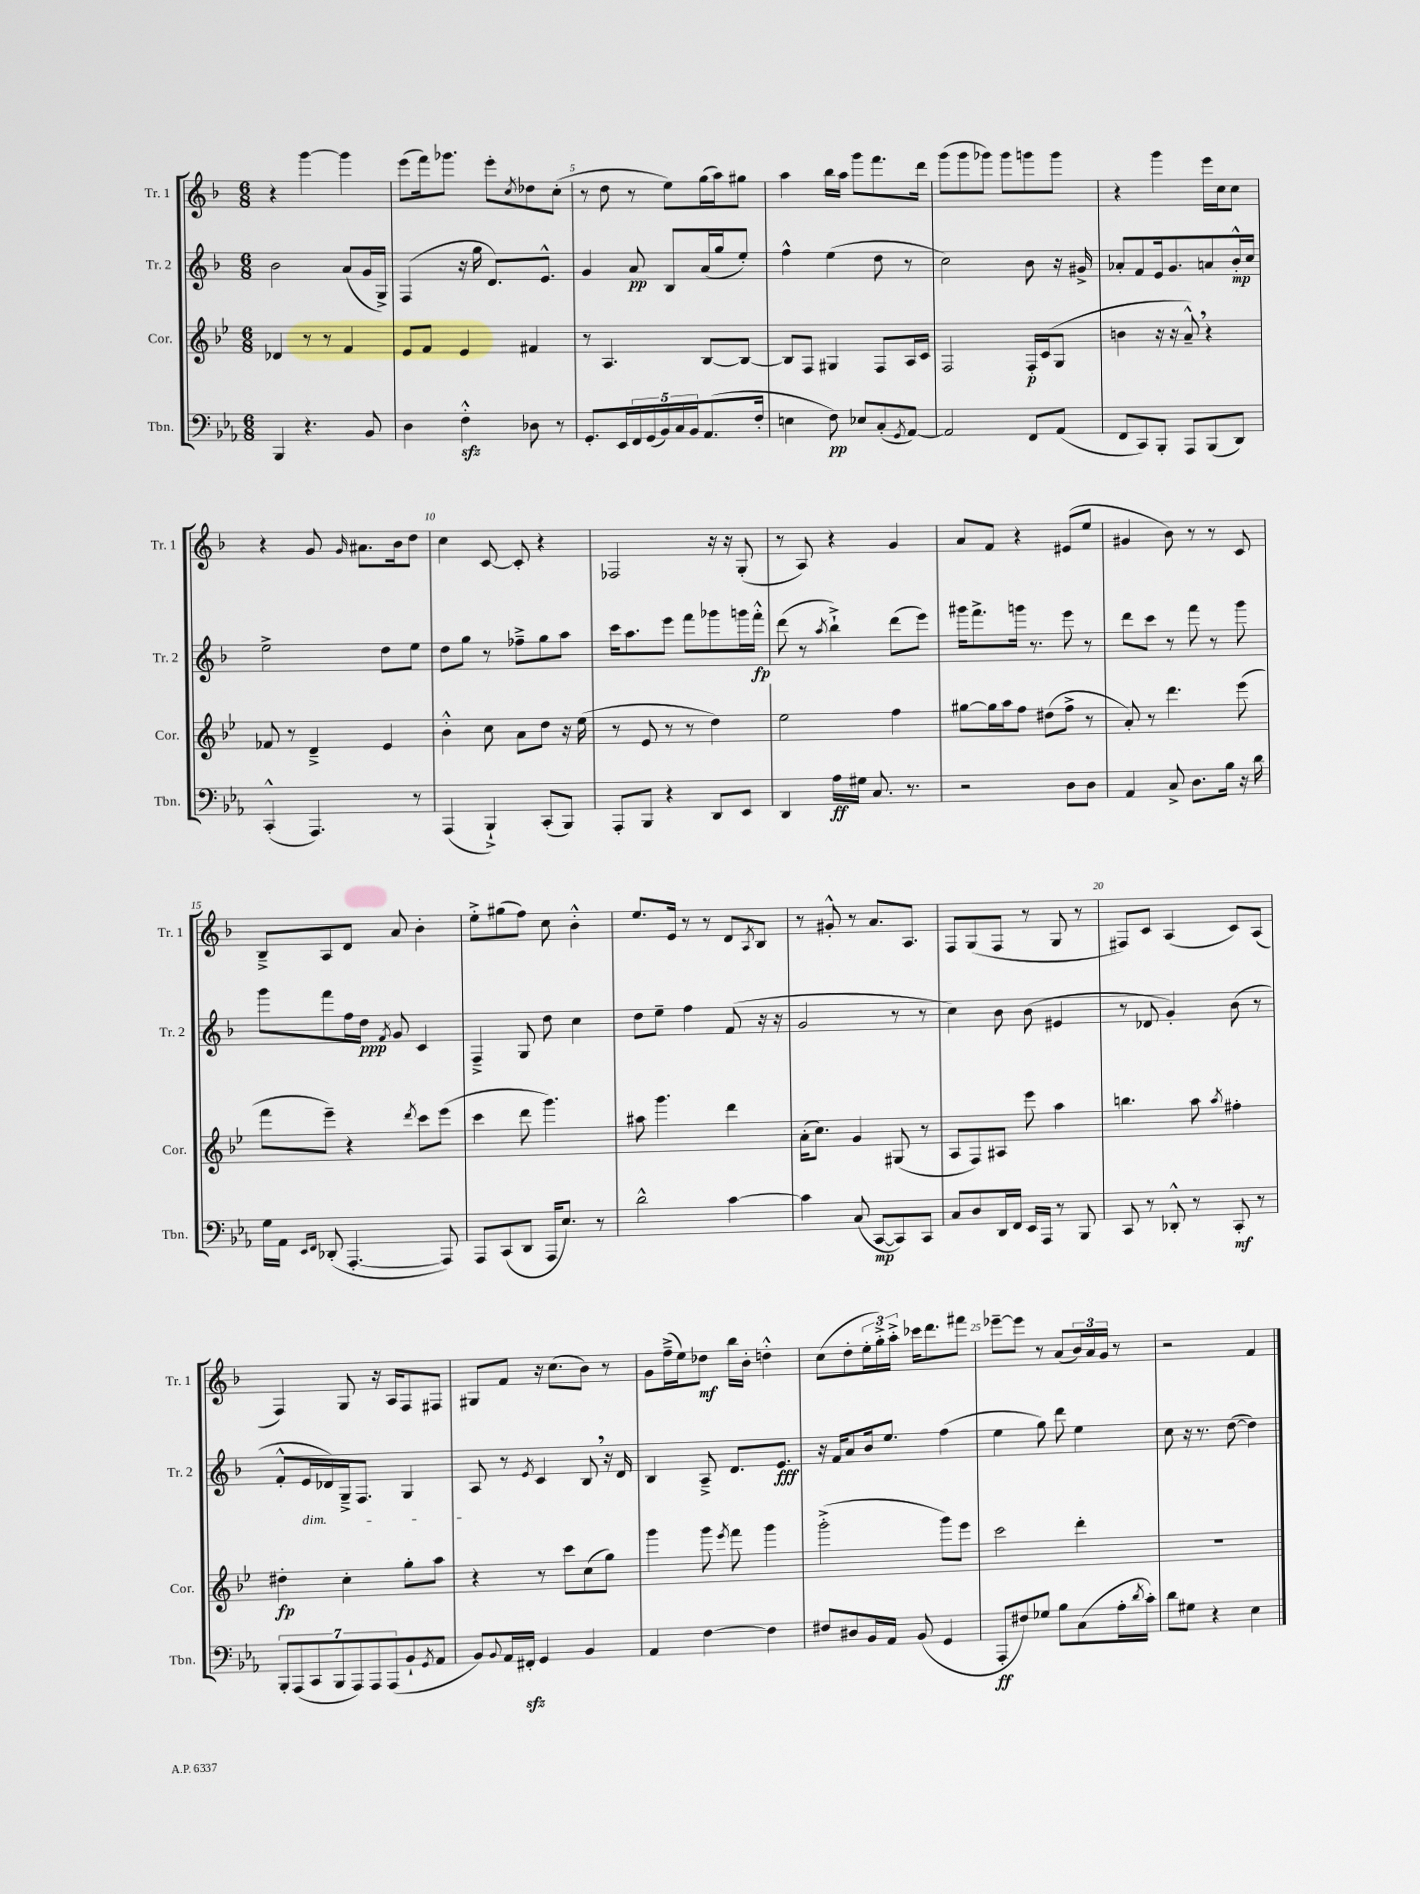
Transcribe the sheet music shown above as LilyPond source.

<<
\new StaffGroup <<
\new Staff = "s0" \with { instrumentName = "Tr. 1" shortInstrumentName = "Tr. 1" } {
    \clef treble \key f \major \numericTimeSignature \time 6/8
    r4 g'''4~ g'''4 |
    e'''8( f'''16) ges'''8. e'''8-. \acciaccatura { c''8 } des''8 c''8-.( |
    r8 d''8 r8 e''8) g''16( a''16) gis''8 |
    a''4 bes''16 a''16 g'''8 f'''8. d'''16 |
    g'''8( g'''8 ges'''8) ges'''8 g'''8 g'''8 |
    r4 g'''4 e'''16 c''16 c''8 |
    r4 g'8 \grace { g'16 } ais'8. bes'16 d''8 |
    c''4 c'8~ c'8-. r4 |
    fes2 r16 r16 g8-.( |
    r8 a8) r4 g'4 |
    a'8 f'8 r4 eis'8( e''8 |
    gis'4 bes'8) r8 r8 c'8 |
    bes8---> a8 d'8 a'8 bes'4-. |
    e''8-.-> gis''8( f''8) c''8 bes'4-.-^ |
    e''8. e'16 r8 r8 d'8 \acciaccatura { a8 } bes8 |
    r8 gis'8-.-^ r8 a'8. a8. |
    f8 g8( f8 r8 g8 r8 |
    fis8) c'8 a4( c'8) a8( |
    f4) g8 r16 a16 f8 fis8 |
    gis8 f'8 r16 c''8.( bes'8) r8 |
    g'8 f''16--->( e''16) des''8\mf bes''16 bes'16-. d''4-.-^ |
    c''8( d''8-. \tuplet 3/2 { e''16-. g''16-.->) a''16-.-> } ces'''16 d'''8. fis'''8 |
    ees'''8~-- ees'''8 r8 a'8( \tuplet 3/2 { bes'16) a'16 g'16 } r8 |
    r2 f'4 \bar "|." |
}
\new Staff = "s1" \with { instrumentName = "Tr. 2" shortInstrumentName = "Tr. 2" } {
    \clef treble \key f \major \numericTimeSignature \time 6/8
    bes'2 a'8( g'16 g16->) |
    f4( r16 g''16 d'8.) e'8.-^ |
    g'4 a'8\pp bes8 a'16( g''16 e''8-.) |
    f''4-^ e''4( d''8 r8 |
    c''2) bes'8 r16 gis'16-> |
    aes'8-. f'8 e'16 g'8. a'8 bes'16-.-^\mp c''16 |
    e''2-> d''8 e''8 |
    d''8 g''8 r8 fes''8---> g''8 a''8 |
    c'''16 a''8. e'''8 f'''8 ges'''8 g'''16 f'''16-.-^\fp |
    d'''8( r8 \acciaccatura { a''8 } bes''4-!->) d'''8( e'''8) |
    gis'''16 f'''8.-> g'''16 r8. e'''8 r8 |
    d'''8 c'''8 r8 f'''8 r8 g'''8 |
    g'''8 f'''8 f''16 d''16\ppp \acciaccatura { f'8 } g'8 c'4 |
    f4---> g8 d''8 c''4 |
    d''8 e''8-- f''4 f'8( r16 r16 |
    g'2 r8 r8 |
    c''4) bes'8 bes'8( eis'4 |
    r8 des'8 g'4-.) bes'8( r8 |
    f'8-.-^ e'16\dim des'16) g16---> f8. g4 |
    a8\! r8 \acciaccatura { e'8 } c'4 bes8 \breathe r16 d'16 |
    bes4 a8---> d'8. e'8.\fff |
    r16 f'16 a'8 bes'16 e''8. f''4( |
    e''4 g''8) d'''8 e''4 |
    c''8 r16 r8. d''8~( d''4) \bar "|." |
}
\new Staff = "s2" \with { instrumentName = "Cor." shortInstrumentName = "Cor." } {
    \clef treble \key bes \major \numericTimeSignature \time 6/8
    des'4 r8 r8 f'4 |
    ees'8 f'8 ees'4 fis'4 |
    r8 a4. bes8~ bes8~ |
    bes8 f8 gis4 f8 a16 c'16 |
    f2 f16-.\p c'16( g8 |
    b'4 r16 r16 a'8---^) \breathe r4 |
    fes'8 r8 d'4---> ees'4 |
    bes'4-.-^ c''8 a'8 d''8 r16 ees''16( |
    r8 ees'8 r8 r8 d''4) |
    ees''2 f''4 |
    gis''8~ gis''16 a''16 f''8 dis''8( f''8-> r8 |
    a'8-.) r8 d'''4. ees'''8( |
    f'''8 ees'''8--) r4 \acciaccatura { d'''8 } c'''8 ees'''8( |
    c'''4 d'''8 g'''4.) |
    ais''8 g'''4. d'''4 |
    a'16-.( c''8.) g'4 gis8( r8 |
    a8 f8) ais8 ees'''8 a''4 |
    b''4. a''8 \acciaccatura { a''8 } fis''4-. |
    dis''4-.\fp c''4-. g''8-. a''8 |
    r4 r8 c'''8 c''8( g''8) |
    g'''4 g'''8 \acciaccatura { ees'''8 } f'''8 g'''4 |
    g'''2-.->( g'''8) ees'''8 |
    c'''2 d'''4-. |
    r2. \bar "|." |
}
\new Staff = "s3" \with { instrumentName = "Tbn." shortInstrumentName = "Tbn." } {
    \clef bass \key ees \major \numericTimeSignature \time 6/8
    bes,,4 r4. bes,8 |
    d4 f4-.-^\sfz des8 r8 |
    g,8.-. ees,16 \tuplet 5/4 { f,16 g,16( bes,16) c16 bes,16 } aes,8.( f16-. |
    e4 f8\pp) ees8 c8-.( \acciaccatura { g,8 } aes,8~) |
    aes,2 f,8 aes,8( |
    f,8 c,8) bes,,8-. aes,,8 bes,,8( d,8) |
    c,4-.-^( aes,,4.) r8 |
    aes,,4( bes,,4-!->) c,8-.( bes,,8) |
    aes,,8-. bes,,8 r4 d,8 ees,8 |
    d,4 aes16\ff gis16 c8. r8. |
    r2 d8 d8 |
    aes,4 c8-> d8. bes16 r16 d'16 |
    g16 aes,16 \grace { ees,16 f,16 } des,8-.( aes,,4.~-. aes,,8) |
    aes,,8 c,8( d,8 aes,,16 ees8.) r8 |
    d'2-^ c'4~ |
    c'4 c8( c,8~\mp c,8) c,8 |
    c8 d8 d,16 f,16 ees,16 aes,,16 r8 bes,,8 |
    c,8 r8 des,8-.-^ r8 c,8-.\mf r8 |
    \tuplet 7/4 { bes,,8-. aes,,8( c,8 bes,,8 aes,,8) aes,,8 aes,,8( } bes,8-! \acciaccatura { g,8 } aes,8 |
    bes,8) \appoggiatura { bes,8 } aes,16 fis,16-.\sfz g,4 bes,4 |
    aes,4 f4~ f4 |
    fis8 dis8 bes,16 aes,16 bes,8( g,4 |
    aes,,8-.\ff fis8) ges8 bes8 c8( aes16-. \acciaccatura { d'8 } c'16-.) |
    d'8 gis8 r4 ees4 \bar "|." |
}
>>
>>
\layout { \context { \Score currentBarNumber = #3 \override BarNumber.break-visibility = ##(#f #t #t) barNumberVisibility = #(every-nth-bar-number-visible 5) } }
